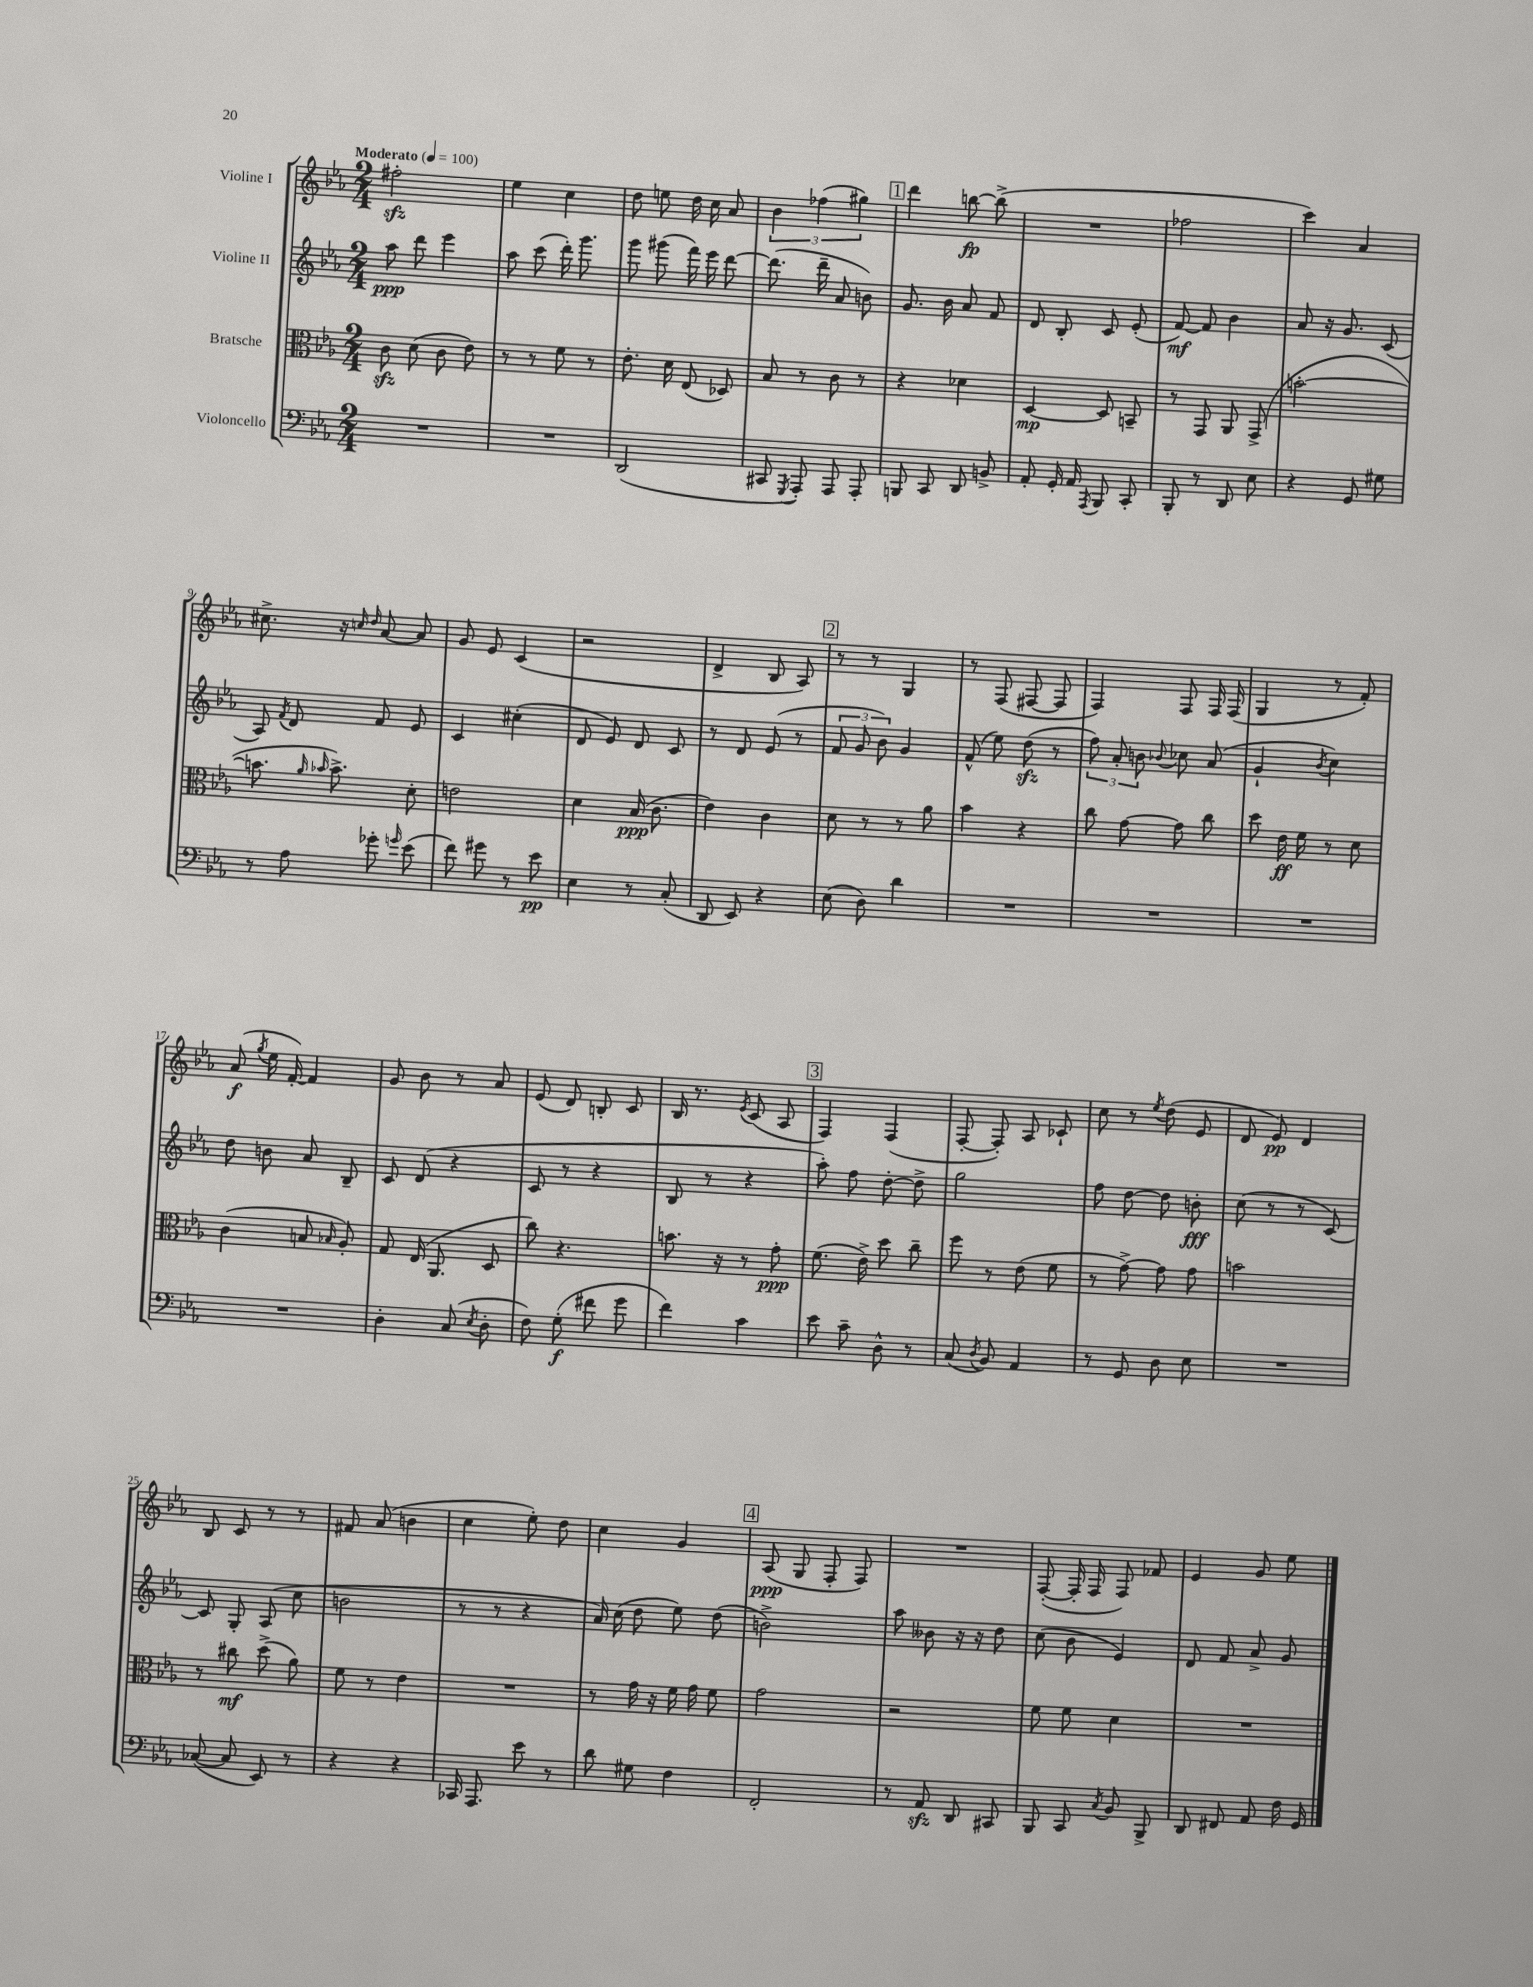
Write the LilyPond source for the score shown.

<<
\new StaffGroup <<
\new Staff = "s0" \with { instrumentName = "Violine I" } {
    \clef treble \key ees \major \numericTimeSignature \time 2/4 \tempo "Moderato" 4 = 100
    \autoBeamOff fis''2-.\sfz |
    ees''4 c''4 |
    d''8 e''8 d''16 c''16 aes'8 |
    \tuplet 3/2 { bes'4 fes''4( gis''4) } |
    \mark \markup { \box "1" } d'''4 b''8~\fp b''8->( |
    R2 |
    fes''2 |
    c'''4) aes'4 |
    cis''8.-> r16 \grace { c''16 d''16 } aes'8~ aes'8 |
    g'8 ees'8 c'4( |
    r2 |
    d'4-> bes8 aes8) |
    \mark \markup { \box "2" } r8 r8 g4 |
    r8 f8( fis8~ fis8 |
    f4) f8 f16 f16( |
    g4 r8 f'8-.) |
    aes'8\f( \acciaccatura { g''8 } ees''16 f'16~-.) f'4 |
    g'8 bes'8 r8 aes'8 |
    ees'8( d'8) b8-. c'8 |
    bes16 r8. \acciaccatura { ees'8 } c'8( aes8 |
    \mark \markup { \box "3" } f4) f4( |
    f8~-. f8-.) aes8 ces'8-! |
    c''8 r8 \acciaccatura { ees''8 } d''8( ees'8 |
    d'8 ees'8\pp) d'4 |
    bes8 c'8 r8 r8 |
    fis'8 aes'8( b'4 |
    c''4 ees''8-.) d''8 |
    c''4 g'4 |
    \mark \markup { \box "4" } aes8\ppp( g8 f8-. f8) |
    R2 |
    f8~-.( f16-. f16 f8) fes'8 |
    ees'4 g'8 ees''8 \bar "|." |
}
\new Staff = "s1" \with { instrumentName = "Violine II" } {
    \clef treble \key ees \major \numericTimeSignature \time 2/4
    \autoBeamOff aes''8\ppp d'''8 ees'''4 |
    aes''8 c'''8( d'''16-.) g'''8. |
    g'''8 gis'''8( f'''16) ees'''16 d'''8~ |
    d'''8.( d'''16-- aes'8 b'8) |
    \mark \markup { \box "1" } g'8. bes'16 aes'8 f'8 |
    d'8 bes8-. c'8 ees'8-.( |
    f'8~\mf) f'8 bes'4 |
    aes'8 r16 g'8. c'8( |
    aes8) \acciaccatura { f'8 } d'8 f'8 ees'8 |
    c'4 cis''4-.( |
    d'8 ees'8) d'8 c'8 |
    r8 d'8 ees'8( r8 |
    \mark \markup { \box "2" } \tuplet 3/2 { f'8 g'8 bes'8) } g'4 |
    f'8-^( ees''8) d''8\sfz( r8 |
    \tuplet 3/2 { f''8) aes'8-. b'8 } \appoggiatura { bes'8 } ces''8 aes'8( |
    g'4-! \acciaccatura { bes'8 } c''4) |
    d''8 b'8 aes'8 bes8-- |
    c'8 d'8( r4 |
    c'8 r8 r4 |
    bes8 r8 r4 |
    \mark \markup { \box "3" } aes''8-.) f''8 d''8~-. d''8-> |
    g''2 |
    f''8 d''8~ d''8 b'8-.\fff |
    c''8( r8 r8 c'8~) |
    c'8 g8-. aes8( c''8 |
    b'2 |
    r8 r8 r4 |
    aes'16) c''16( d''8 ees''8) d''8( |
    \mark \markup { \box "4" } b'2->) |
    aes''8 beses'8 r16 r16 d''8 |
    c''8( bes'8 ees'4) |
    d'8 f'8 aes'8-> g'8 \bar "|." |
}
\new Staff = "s2" \with { instrumentName = "Bratsche" } {
    \clef alto \key ees \major \numericTimeSignature \time 2/4
    \autoBeamOff c'8\sfz d'8( c'8 ees'8) |
    r8 r8 f'8 r8 |
    ees'8.-. d'16 ees8( des8) |
    bes8 r8 c'8 r8 |
    \mark \markup { \box "1" } r4 des'4 |
    d4~\mp d8 b,8-- |
    r8 g,8 aes,8 g,8->( |
    b'2~-. |
    b'8. \grace { aes'16 bes'16 } bes'8.->) d'8-. |
    e'2 |
    d'4 bes16\ppp( c'8. |
    ees'4) c'4 |
    \mark \markup { \box "2" } d'8 r8 r8 aes'8 |
    bes'4 r4 |
    c''8 g'8~ g'8 c''8 |
    d''8 ees'16\ff f'16 r8 d'8 |
    c'4( b8 \grace { bes16 } aes8-.) |
    g8 ees16( aes,8. d8 |
    c''8) r4. |
    b'8. r16 r8 g'8-.\ppp |
    \mark \markup { \box "3" } f'8.( ees'16->) d''8 c''8-- |
    f''8 r8 ees'8( f'8 |
    r8 g'8~->) g'8 g'8 |
    b'2 |
    r8 cis''8\mf d''8->( aes'8) |
    f'8 r8 ees'4 |
    R2 |
    r8 g'16 r16 f'16 g'16 f'8 |
    \mark \markup { \box "4" } g'2 |
    r2 |
    f'8 f'8 d'4 |
    R2 \bar "|." |
}
\new Staff = "s3" \with { instrumentName = "Violoncello" } {
    \clef bass \key ees \major \numericTimeSignature \time 2/4
    \autoBeamOff R2 |
    R2 |
    d,2( |
    cis,8 \acciaccatura { g,,8 } aes,,8-.) aes,,8 aes,,8-. |
    \mark \markup { \box "1" } b,,8 c,8 d,8 b,8-> |
    aes,8-. g,16-. aes,16 \acciaccatura { aes,,8 } bes,,8 c,8-. |
    bes,,8-. r8 d,8 ees8 |
    r4 g,8 gis8 |
    r8 aes8 ges'8-. \grace { g'16 } ees'8( |
    f'8) gis'8 r8 ees'8\pp |
    ees4 r8 c8-.( |
    d,8 ees,8) r4 |
    \mark \markup { \box "2" } ees8( d8) d'4 |
    R2 |
    R2 |
    R2 |
    R2 |
    d4-. c8( \acciaccatura { ees8 } d8-. |
    f8) g8-.\f( fis'8 g'8 |
    f'4) c'4 |
    \mark \markup { \box "3" } ees'8 c'8-- d8-^ r8 |
    c8( \acciaccatura { d8 } bes,8) aes,4 |
    r8 g,8 d8 ees8 |
    R2 |
    ces8~( ces8 ees,8) r8 |
    r4 r4 |
    ces,16 aes,,8. ees'8 r8 |
    d'8 gis8 f4 |
    \mark \markup { \box "4" } f,2-. |
    r8 aes,8\sfz d,8 cis,8 |
    bes,,8 c,8 \acciaccatura { c8 } bes,8 bes,,8-> |
    d,8 fis,8 aes,8 f16 g,16 \bar "|." |
}
>>
>>
